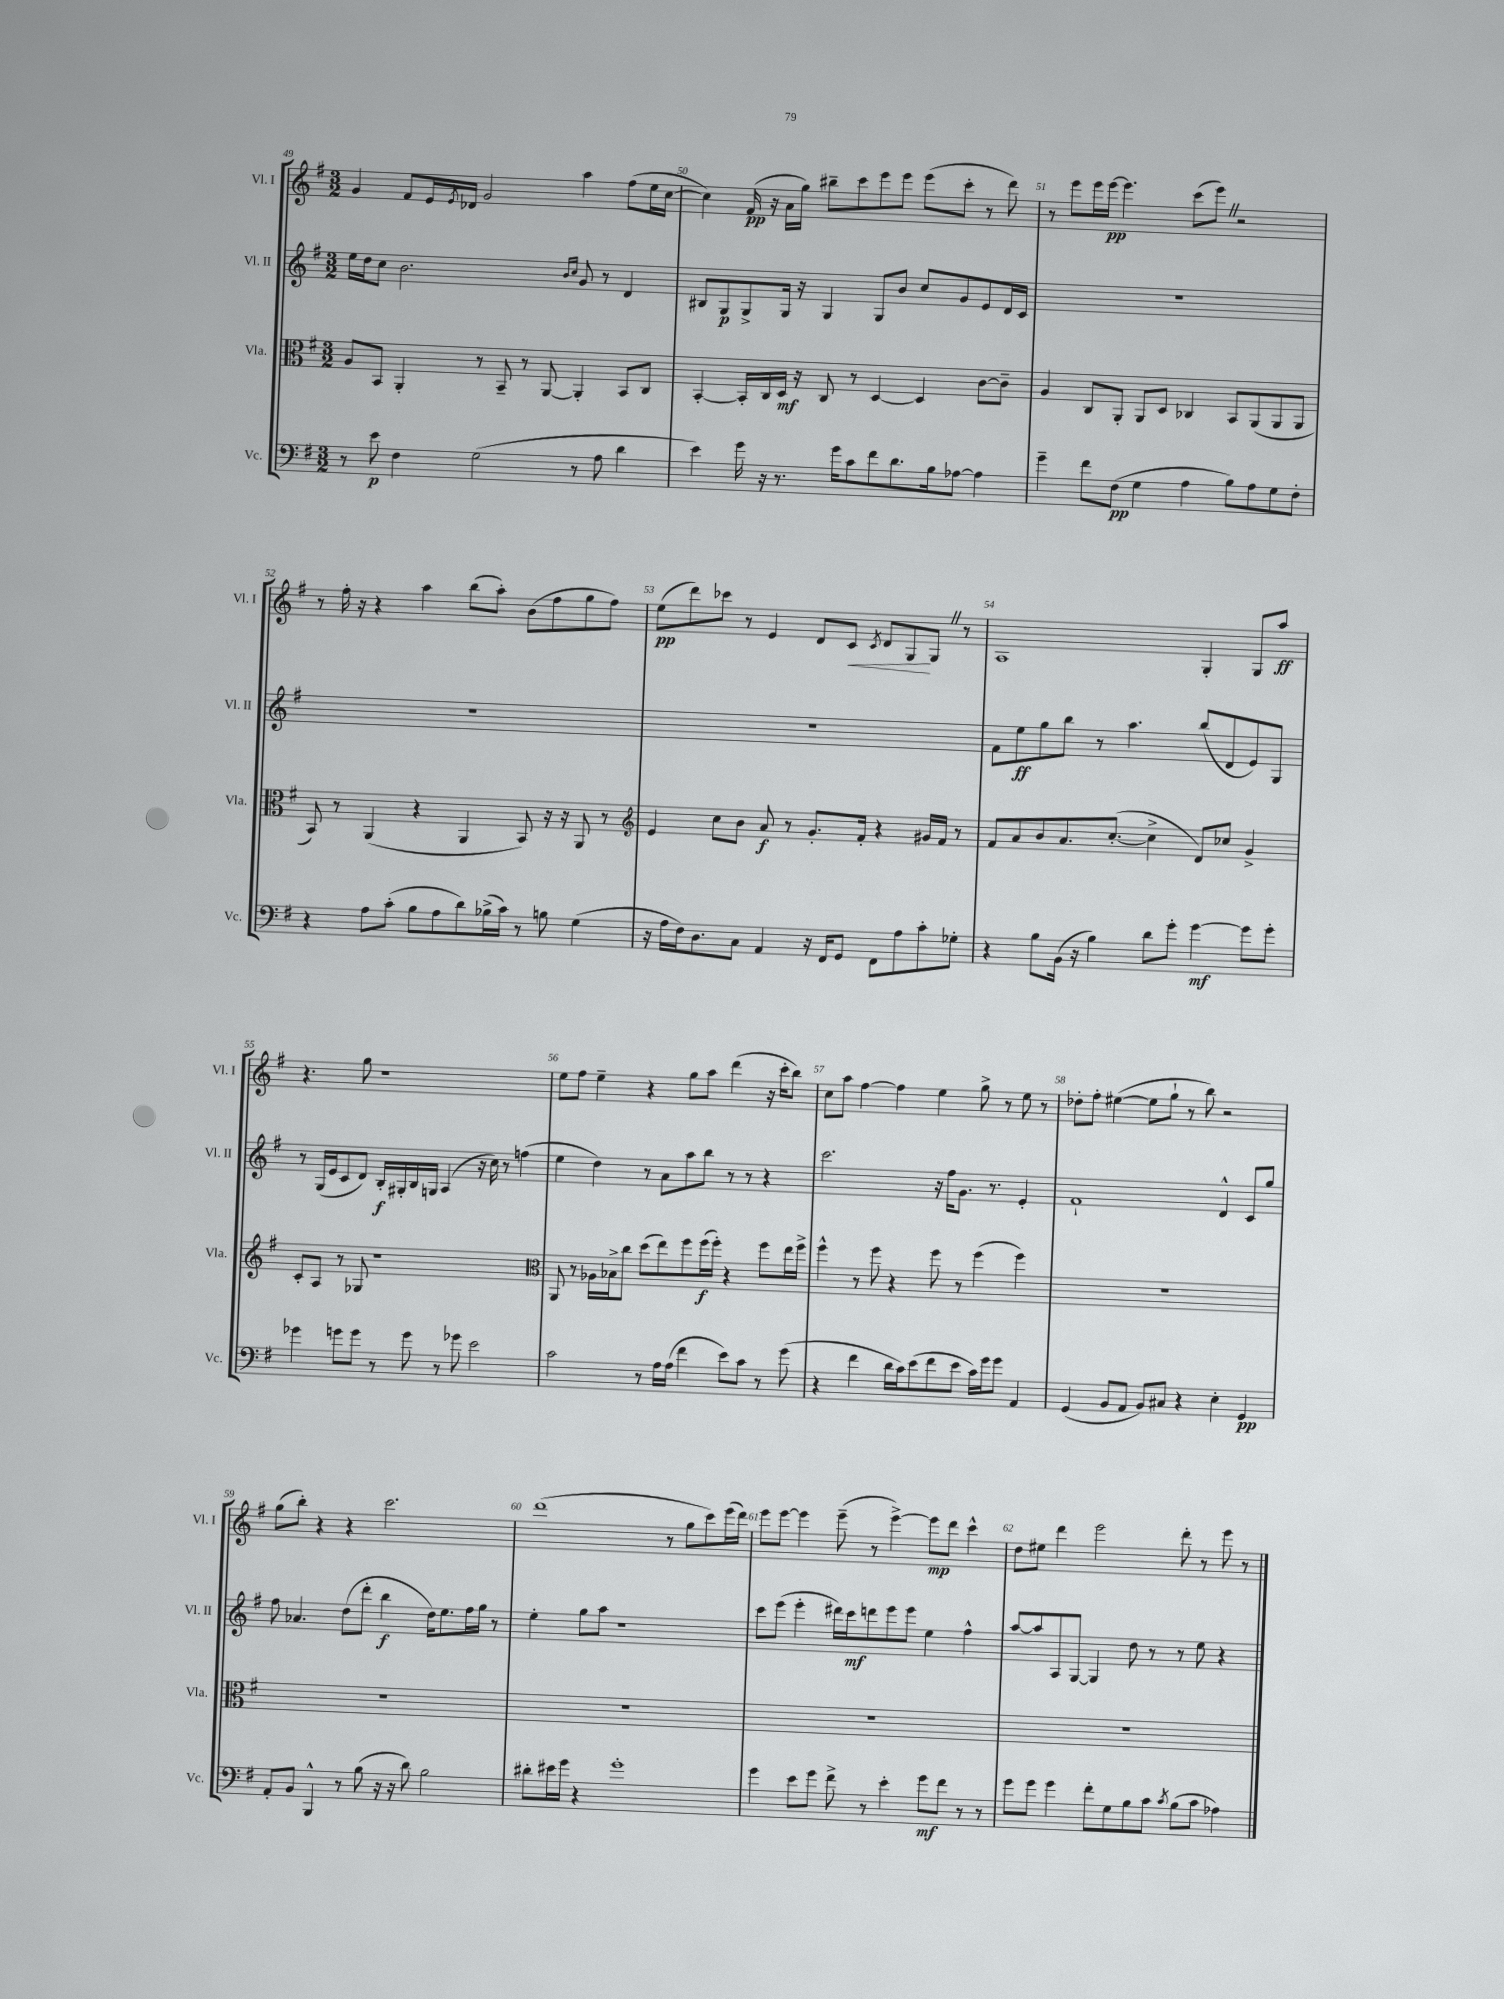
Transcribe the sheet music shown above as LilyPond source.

<<
\new StaffGroup <<
\new Staff = "s0" \with { instrumentName = "Vl. I" shortInstrumentName = "Vl. I" } {
    \clef treble \key g \major \numericTimeSignature \time 3/2
    g'4 fis'8 e'16 \acciaccatura { e'8 } des'16 g'2 a''4 fis''8( e''16 c''16~ |
    c''4) fis'16\pp( r16 a'16 g''16) bis''8-- c'''8 e'''8 e'''8 e'''8( c'''8-. r8 d'''8) |
    r8 e'''8 e'''16 e'''16~\pp e'''4. c'''8( e'''8) \once \override BreathingSign.text = \markup { \musicglyph "scripts.caesura.straight" } \breathe r2 |
    r8 fis''16-. r16 r4 a''4 b''8( a''8-.) b'8( fis''8 g''8 fis''8) |
    e''8\pp( d'''8) ces'''8 r8 e'4 d'8 c'8\< \acciaccatura { c'8 } d'8 g8\! g8 \once \override BreathingSign.text = \markup { \musicglyph "scripts.caesura.straight" } \breathe r8 |
    a1 g4-. g8 a''8\ff |
    r4. g''8 r1 |
    e''8 fis''8 e''4-- r4 g''8 a''8 d'''4( r16 c'''16-. b''8) |
    c''8 a''8 fis''4~ fis''4 e''4 g''8-> r8 e''8 r8 |
    des''8-. fis''8-. eis''4~( eis''8 g''8-! r8 b''8) r2 |
    g''8( b''8-.) r4 r4 c'''2. |
    d'''1( r8 g''8 c'''8) e'''16( d'''16) |
    e'''8 e'''8~ e'''4 e'''8--( r8 e'''4~->) e'''8\mp d'''8 c'''4-^ |
    d''8 eis''8 d'''4 e'''2 d'''8-. r8 e'''8 r8 \bar "|." |
}
\new Staff = "s1" \with { instrumentName = "Vl. II" shortInstrumentName = "Vl. II" } {
    \clef treble \key g \major \numericTimeSignature \time 3/2
    e''16 d''16 c''8 b'2. \grace { b'16 c''16 } g'8 r8 d'4 |
    bis8 g8\p g8-> g16 r16 g4 g8 b'8 c''8 g'8 e'8 d'16 c'16 |
    R1. |
    R1. |
    R1. |
    fis'8 e''8\ff g''8 b''8 r8 a''4. b''8( d'8 e'8) g8 |
    r8 g16( e'16 c'8 d'8) b16-.\f gis16-. b16 g16 a4( r16 c''16) r8 f''4( |
    e''4 d''4) r8 a'8 a''8 b''8 r8 r8 r4 |
    c'''2. r16 fis''16 g'8. r8. e'4-. |
    fis'1-! d'4-^ c'8 g''8 |
    fis''8 aes'4. d''8( d'''8-. b''4\f d''16) e''8. fis''16 g''16 r8 |
    e''4-. g''8 a''8 r1 |
    c'''8 e'''8( e'''4-. dis'''16) c'''16\mf d'''8 e'''8 e'''8 e''4 fis''4-^ |
    a''8~ a''8 a8 g8~ g4 d''8 r8 r8 e''8 r4 \bar "|." |
}
\new Staff = "s2" \with { instrumentName = "Vla." shortInstrumentName = "Vla." } {
    \clef alto \key g \major \numericTimeSignature \time 3/2
    a8 b,8 a,4-. r8 b,8-- r8 a,8~ a,4-. b,8 c8 |
    b,4~-. b,16-. c16 d16\mf r16 c8 r8 d4~ d4 c'8~ c'8-- |
    a4 c8 a,8-. a,8 d8 ces4 b,8 a,8( a,8 a,8 |
    b,8) r8 a,4( r4 a,4 b,8) r16 r16 a,8 r8 |
    \clef treble e'4 c''8 b'8 a'8\f r8 g'8.-. fis'16-. r4 gis'16 fis'16 r8 |
    fis'8 a'8 b'8 a'8. c''8.~-.( c''4-> d'8) ces''8 g'4-> |
    c'8-. a8 r8 ges8 r1 |
    \clef alto a,8 r8 aes16 bes16-> c''8 d''8( e''8) fis''8 fis''16\f( fis''16-.) r4 fis''8 e''16 fis''16-> |
    fis''4-^ r8 fis''8 r4 fis''8 r8 fis''4( fis''4) |
    R1. |
    R1. |
    R1. |
    R1. |
    R1. \bar "|." |
}
\new Staff = "s3" \with { instrumentName = "Vc." shortInstrumentName = "Vc." } {
    \clef bass \key g \major \numericTimeSignature \time 3/2
    r8 e'8\p fis4 g2( r8 a8 d'4 |
    e'4) g'16 r16 r8. g'16 c'8 fis'8 d'8. b16 aes8~ aes4 |
    g'4-- fis'8 fis8\pp( g4 a4 b8) a8 g8 fis8-. |
    r4 a8 c'8-.( b8 a8 d'8) bes16->( c'16) r8 b8 g4( |
    r16 a16 fis16) d8. c8 a,4 r16 fis,16 g,8 fis,8 a8 c'8-. ges8-. |
    r4 b8 b,16( r16 b4) d'8 g'8-. g'4~\mf g'8 g'8-. |
    ges'4 g'8 g'8 r8 g'8 r8 ges'8 e'2 |
    c'2 r8 a16 a16( fis'4 e'8) c'8 r8 g'8( |
    r4 fis'4 d'16 c'16) e'8( fis'8 e'8 c'16) g'16 g'8 a,4 |
    g,4( b,8 a,8 b,8) cis8 r4 e4-. g,4\pp |
    a,8-. b,8 b,,4-^ r8 b8( r16 r16 d'8) b2 |
    dis'8-. eis'16 g'16 r4 g'1-. |
    g'4 e'8 g'8 fis'8-> r8 e'4-. g'8\mf fis'8 r8 r8 |
    g'8 g'8 g'4 fis'8-. g8 b8 c'8 \acciaccatura { c'8 } b8( c'8 aes4) \bar "|." |
}
>>
>>
\layout { \context { \Score currentBarNumber = #49 \override BarNumber.break-visibility = ##(#f #t #t) barNumberVisibility = #all-bar-numbers-visible } }
